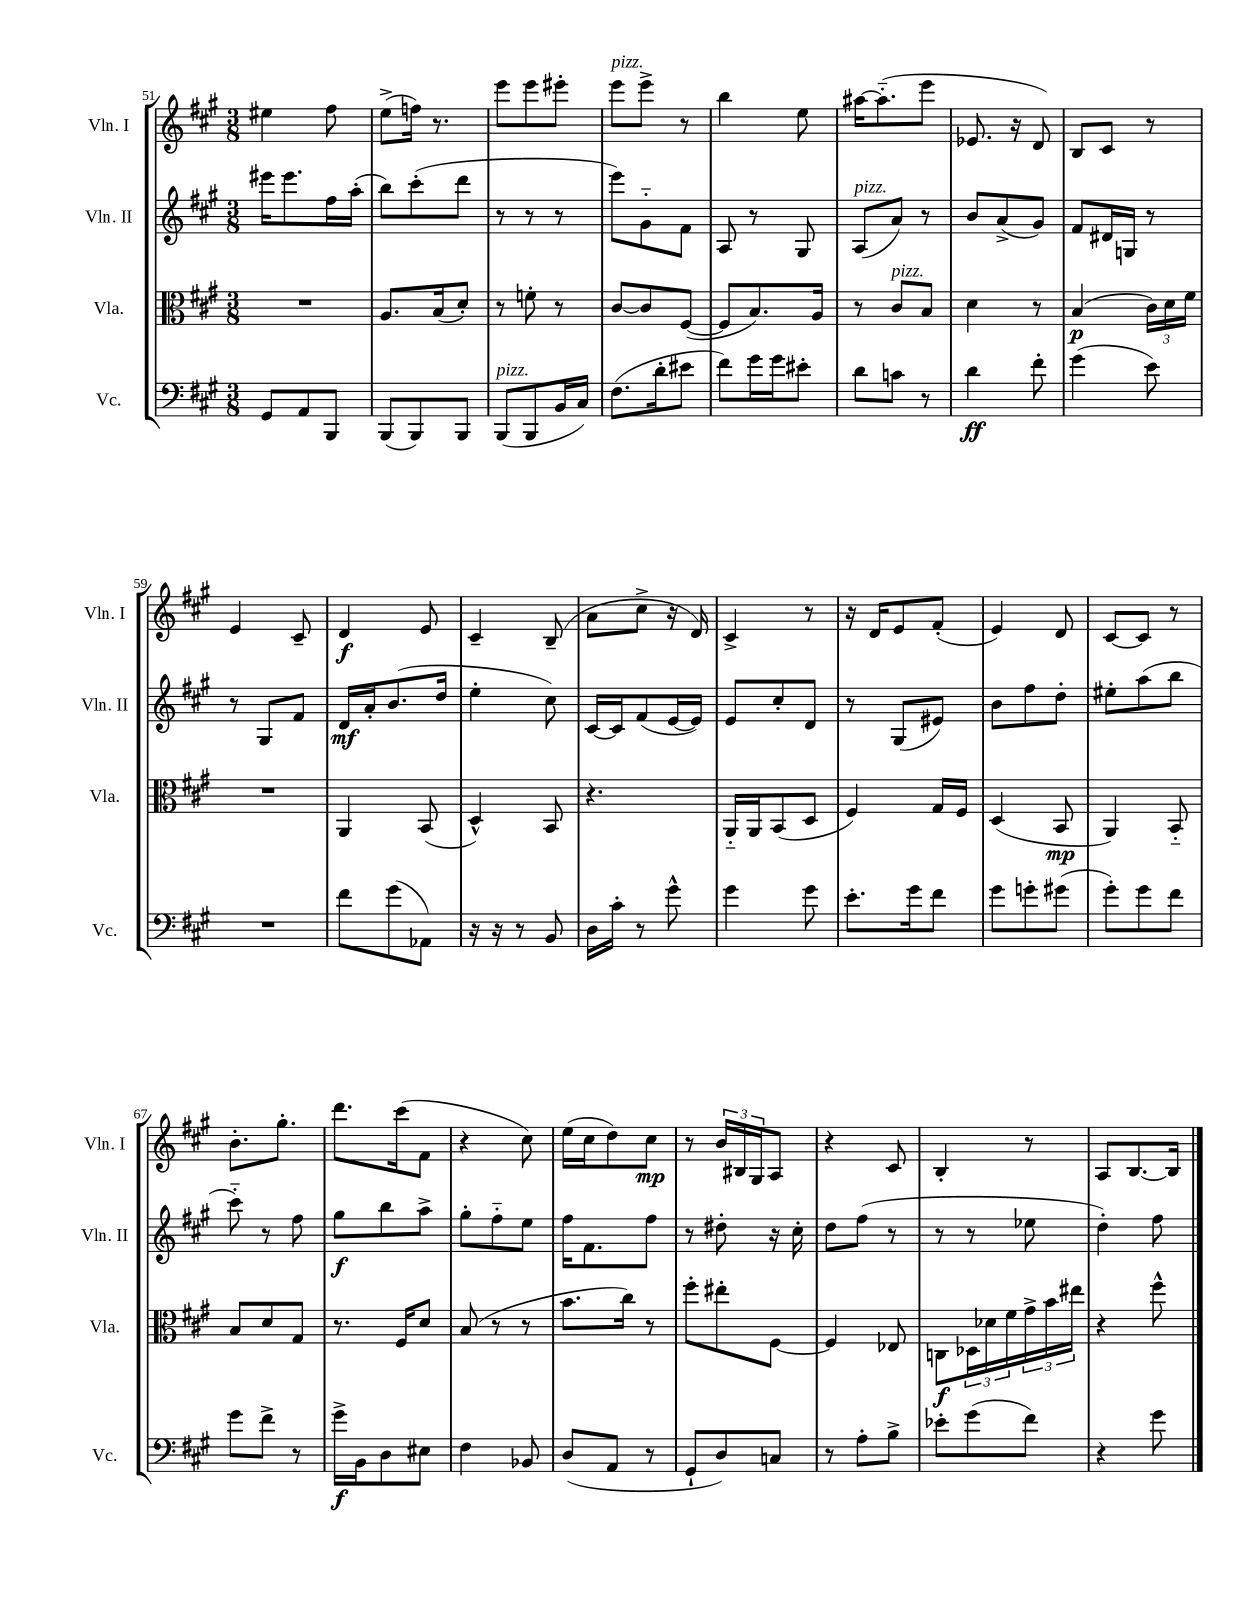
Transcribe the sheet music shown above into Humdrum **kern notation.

**kern	**kern	**kern	**kern
*staff4	*staff3	*staff2	*staff1
*clefF4	*clefC3	*clefG2	*clefG2
*k[f#c#g#]	*k[f#c#g#]	*k[f#c#g#]	*k[f#c#g#]
*M3/8	*M3/8	*M3/8	*M3/8
8GG#/L	4.r	16eee#\LK	4ee#\
.	.	8.eee#\	.
8AA/	.	.	.
8BBB/J	.	16ff#\L	8ff#\
.	.	(16aa'\JJ	.
=	=	=	=
(8BBB/L	8.A/L	8bb\L)	(8ee^\L
8BBB/)	.	(8ccc#'\	16ff\Jk)
.	(16B/k	.	8.r
8BBB/J	8d'/J)	8ddd\J	.
=	=	=	=
(8BBB/L	8r	8r	8eee\L
8BBB/	8f'\	8r	8eee\
16BB/L	8r	8r	8eee#'\J
16C#/JJ)	.	.	.
=	=	=	=
(8.F#\L	[8c#/L	8eee\L)	8eee\L
.	8c#/]	8g#'~\	8eee^\J
16d'\k	.	.	.
8e#\J	([8F#/J	8f#\J	8r
=	=	=	=
8f#\L)	8F#/]L	8A/	4bb\
16g#\L	8.B/)	8r	.
16g#\J	.	.	.
8e#'\J	.	8G#/	8ee\
.	16A/Jk	.	.
=	=	=	=
8d\L	8r	(8A/L	[16aa#\LK
.	.	.	(8.aa#'~\]
8c\J	8c#/L	8a/J)	.
8r	8B/J	8r	8eee\J
=	=	=	=
4d\	4d\	8b/L	8.e-/
.	.	(8a^/	.
.	.	.	16r
8f#'\	8r	8g#/J)	8d/)
=	=	=	=
(4g#\	(4B/	8f#/L	8B/L
.	.	16d#/L	8c#/J
.	.	16G/JJ	.
8e\)	24c#\LL)	8r	8r
.	24d\	.	.
.	24f#\JJ	.	.
=	=	=	=
4.r	4.r	8r	4e/
.	.	8G#/L	.
.	.	8f#/J	8c#~/
=	=	=	=
8f#\L	4AA/	16d/LL	4d/
.	.	16a'/J	.
(8g#\	.	(8.b/	.
8AA-\J)	(8BB/	.	8e/
.	.	16dd/Jk	.
=	=	=	=
16r	4D^^/)	4ee'\	4c#~/
16r	.	.	.
8r	.	.	.
8BB/	8BB/	8cc#\)	(8B~/
=	=	=	=
16D\LL	4.r	[16c#/LL	8a\L
16c#'\JJ	.	16c#/]J	.
8r	.	(8f#/	8cc#^\J
8g#^^\	.	[16e/L	16r
.	.	16e/]JJ)	16d/)
=	=	=	=
4g#\	16AA'~/LL	8e/L	4c#^/
.	16AA/J	.	.
.	(8BB/	8cc#'/	.
8g#\	8D/J	8d/J	8r
=	=	=	=
8.e'\L	4F#/)	8r	16r
.	.	.	16d/LK
.	.	(8G#/L	8e/
16g#\k	.	.	.
8f#\J	16G#/LL	8e#/J)	(8f#'/J
.	16F#/JJ	.	.
=	=	=	=
8g#\L	(4D/	8b\L	4e/)
8g'\	.	8ff#\	.
(8g#\J	8BB/	8dd'\J	8d/
=	=	=	=
8g#'\L)	4AA/)	8ee#'\L	[8c#/L
8g#\	.	(8aa\	8c#/]J
8f#\J	8BB'~/	8bb\J	8r
=	=	=	=
8g#\L	8B/L	8ccc#'~\)	8.b'\L
8f#^\J	8d/	8r	.
.	.	.	8.gg#'\J
8r	8G#/J	8ff#\	.
=	=	=	=
16g#^\LL	8.r	8gg#\L	8.ddd\L
16BB\J	.	.	.
8D\	.	8bb\	.
.	16F#/LK	.	(16ccc#\k
8E#\J	8d/J	8aa^\J	8f#\J
=	=	=	=
4F#\	(8B/	8gg#'\L	4r
.	8r	8ff#'~\	.
8BB-/	8r	8ee\J	8cc#\)
=	=	=	=
(8D/L	8.b\L	16ff#\LK	(16ee\LL
.	.	8.f#\	16cc#\J
8AA/J	.	.	8dd\)
.	16cc#\Jk)	.	.
8r	8r	8ff#\J	8cc#\J
=	=	=	=
8GG#`/L	8ff#'\L	8r	8r
8D/)	8ee#'\	8dd#'\	24b/LL
.	.	.	24B#/
.	.	.	24G#/J
8C/J	[8F#\J	16r	8A/J
.	.	16cc#'\	.
=	=	=	=
8r	4F#/]	8dd\L	4r
8A'\L	.	(8ff#\J	.
8B^\J	8E-/	8r	8c#/
=	=	=	=
8e-'\L	8C\L	8r	4B'/
(8g#\	24D-\L	8r	.
.	24d-\	.	.
.	24f#\	.	.
8f#\J)	24g#^\	8ee-\	8r
.	24b\	.	.
.	24ee#\JJ	.	.
=	=	=	=
4r	4r	4dd'\)	8A/L
.	.	.	[8.B/
8g#\	8ff#^^\	8ff#\	.
.	.	.	16B/]Jk
==	==	==	==
*-	*-	*-	*-
